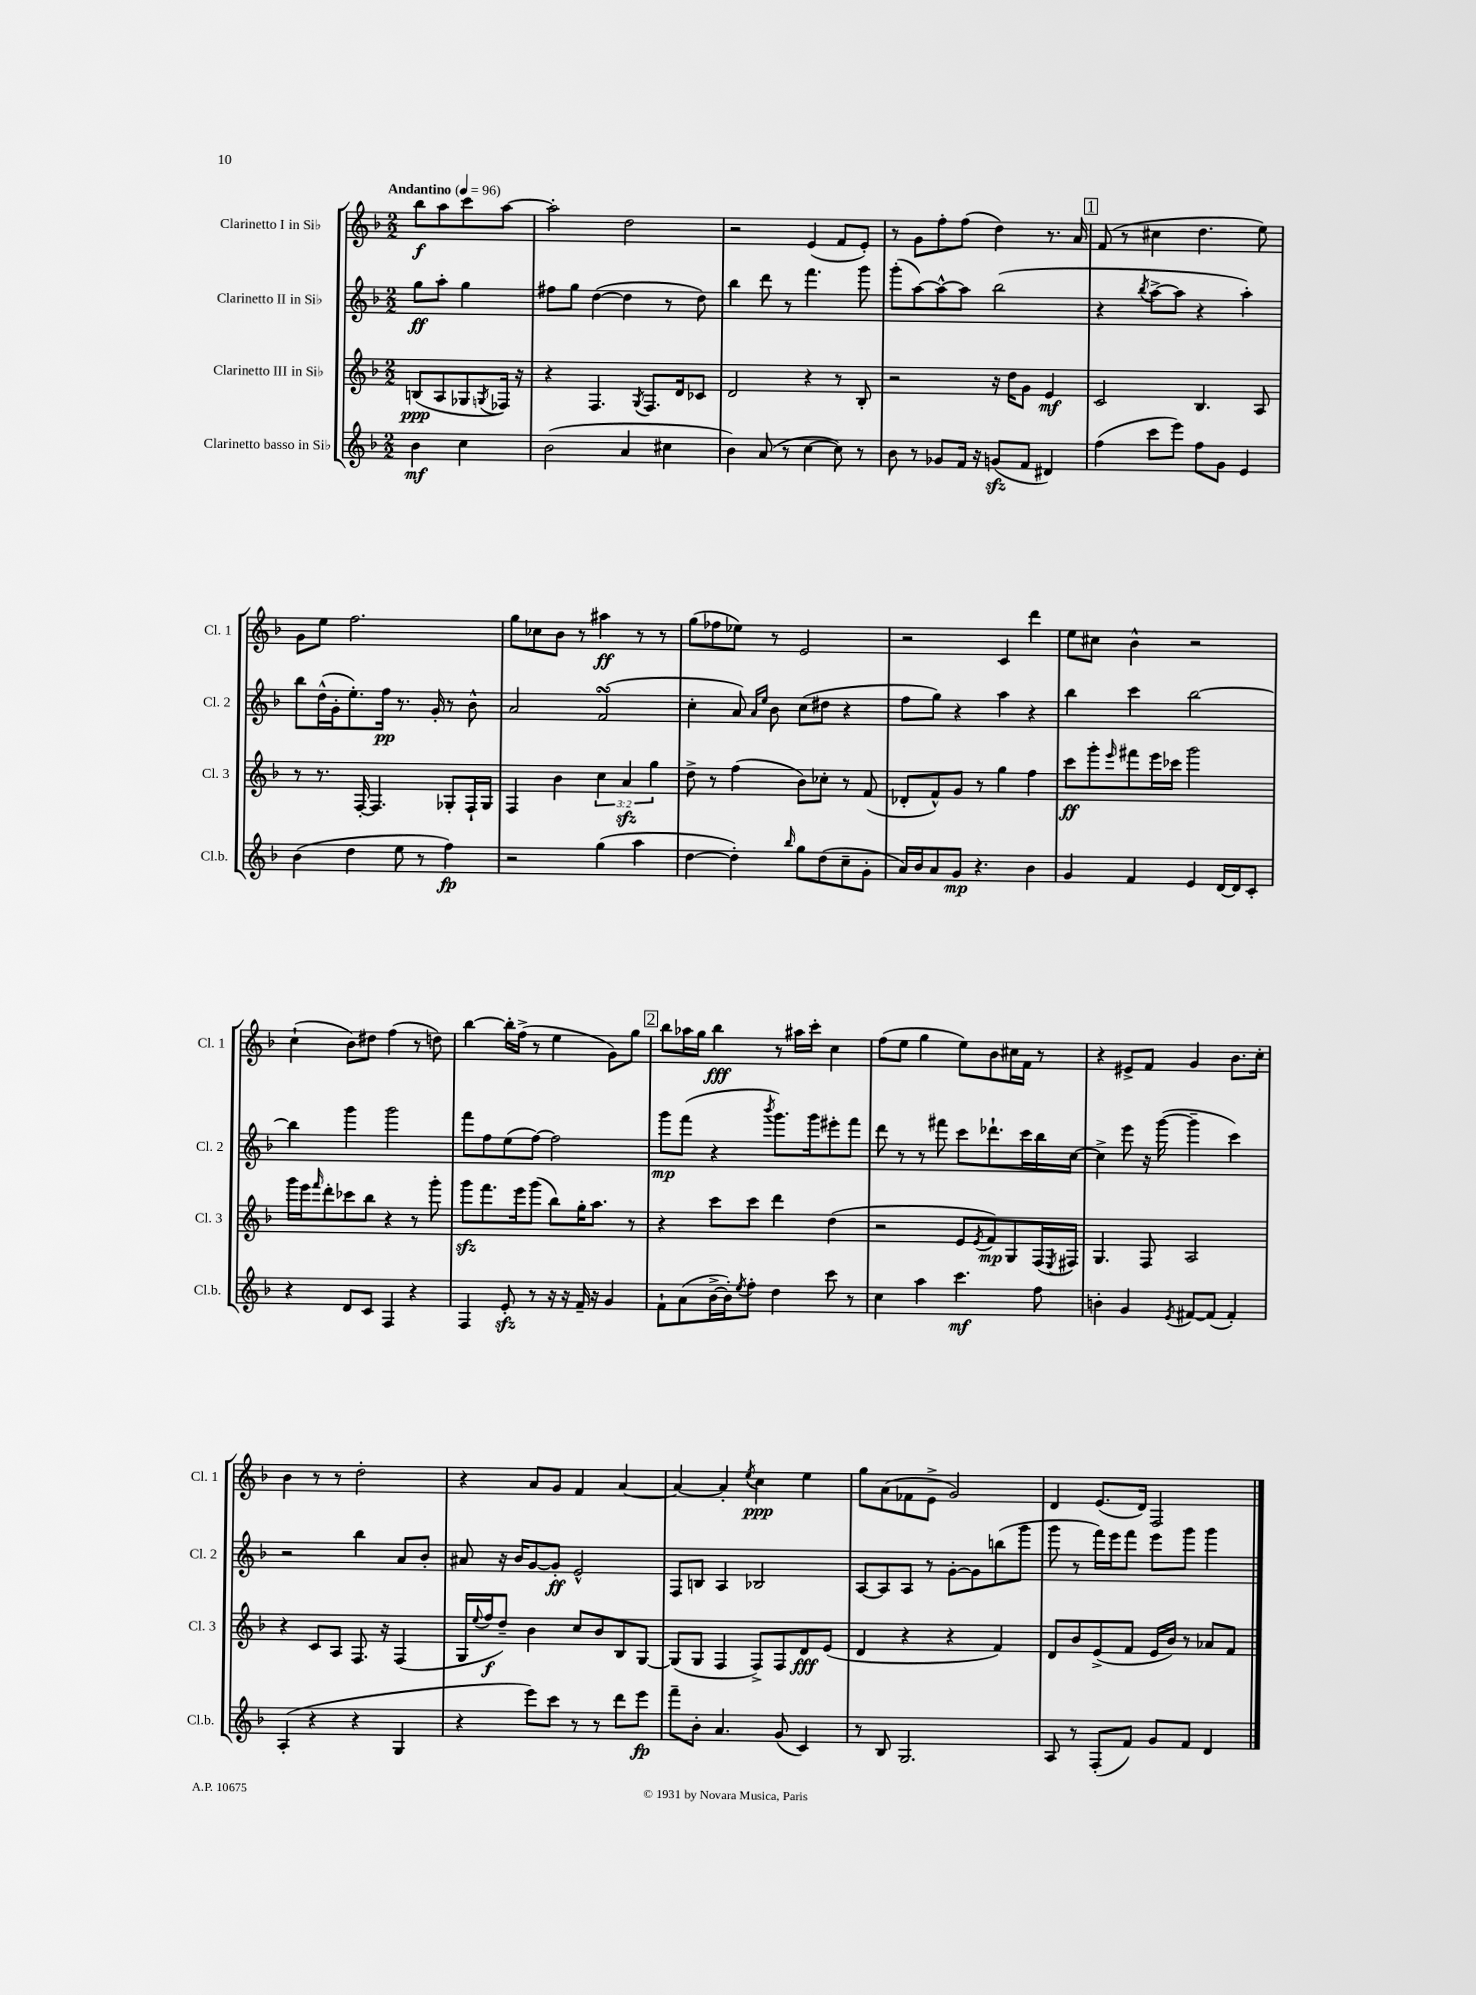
<<
\new StaffGroup <<
\new Staff = "s0" \with { instrumentName = "Clarinetto I in Sib" shortInstrumentName = "Cl. 1" } {
    \clef treble \key f \major \numericTimeSignature \time 2/2 \partial 2 \tempo "Andantino" 4 = 96
    bes''8\f a''8 c'''8 a''8~ |
    a''2-. d''2 |
    r2 e'4( f'8 e'8-.) |
    r8 g'8 f''8-. f''8( d''4) r8. a'16 |
    \mark \markup { \box "1" } f'8( r8 cis''4 d''4. e''8) |
    g'8 e''8 f''2. |
    g''8 ces''8 bes'8 r8 ais''4\ff r8 r8 |
    g''8( fes''8 ees''8) r8 e'2 |
    r2 c'4 d'''4 |
    e''8 cis''8 bes'4-^ r2 |
    c''4-!( bes'8) dis''8 f''4( r8 d''8) |
    bes''4~ bes''16-. f''16->( r8 e''4 g'8) g''8 |
    \mark \markup { \box "2" } bes''8 aes''16 g''16 bes''4\fff r8 ais''16 c'''16-. c''4 |
    f''8( e''8 g''4 e''8) bes'8 cis''16 f'16 r8 |
    r4 eis'8-> f'8 g'4 bes'8. c''16-. |
    bes'4 r8 r8 d''2-. |
    r4 a'8 g'8 f'4 a'4~ |
    a'4~ a'4-. \acciaccatura { e''8 } c''4\ppp e''4 |
    g''8 a'8( fes'8 e'8-> g'2) |
    d'4 e'8.( d'16) f2 \bar "|." |
}
\new Staff = "s1" \with { instrumentName = "Clarinetto II in Sib" shortInstrumentName = "Cl. 2" } {
    \clef treble \key f \major \numericTimeSignature \time 2/2 \partial 2
    g''8\ff a''8-. g''4 |
    fis''8 g''8 d''4~( d''4 r8 d''8) |
    bes''4 d'''8 r8 f'''4. g'''8 |
    g'''8-.( a''8~) a''8~-^ a''8 bes''2( |
    \mark \markup { \box "1" } r4 \acciaccatura { bes''8 } a''8~-> a''8 r4 a''4-.) |
    bes''8 d''16-^( g'16-. e''8.-.) f''16\pp r8. g'16-. r8 bes'8-^ |
    a'2 f'2\turn( |
    c''4-. a'8) \grace { a'16 e''16 } bes'8 c''8( dis''8 r4 |
    f''8 g''8) r4 a''4 r4 |
    bes''4 c'''4 bes''2~ |
    bes''4 g'''4 g'''2 |
    f'''8 f''8 e''8( f''8~) f''2 |
    \mark \markup { \box "2" } g'''8\mp f'''8( r4 \acciaccatura { bes'''8 } g'''8.) g'''16 eis'''8-. f'''8 |
    d'''8 r8 r8 fis'''8 c'''8 des'''8.-! c'''16 bes''16 c''16~ |
    c''4-> e'''8 r16 g'''16~( g'''4-- c'''4) |
    r2 bes''4 a'8 bes'8-. |
    ais'8 r16 bes'16 g'8~ g'8-.\ff e'2-^ |
    f8 b8 a4 bes2 |
    a8~ a8 a8 r8 g'8~-. g'8 b''8( g'''8 |
    g'''8 r8 f'''16) e'''16 f'''8 e'''8 g'''8 g'''4 \bar "|." |
}
\new Staff = "s2" \with { instrumentName = "Clarinetto III in Sib" shortInstrumentName = "Cl. 3" } {
    \clef treble \key f \major \numericTimeSignature \time 2/2 \override Staff.TupletNumber.text = #tuplet-number::calc-fraction-text \partial 2
    b8\ppp( a8 ges8 \acciaccatura { g8 } fes16) r16 |
    r4 f4. \acciaccatura { g8 } f8. d'16 ces'8 |
    d'2 r4 r8 bes8-. |
    r2 r16 d''16 g'8 e'4\mf |
    \mark \markup { \box "1" } c'2 bes4. a8 |
    r8 r8. f16~-. f4. ges8-. f16-! ges16 |
    f4 bes'4 \tuplet 3/2 { c''4 a'4\sfz g''4 } |
    d''8-> r8 f''4( bes'8) ces''8-. r8 f'8( |
    des'8-. f'8-^) g'8 r8 g''4 f''4 |
    c'''8\ff g'''8-. \grace { e'''16 } fis'''8 e'''16 ces'''16 g'''2 |
    g'''16 e'''16 \grace { f'''16 } d'''8-. ces'''8 bes''8 r4 r8 g'''8-. |
    g'''8\sfz f'''8. e'''16 g'''8( bes''8) g''16-. a''8. r8 |
    \mark \markup { \box "2" } r4 c'''8 c'''8 d'''4 d''4( |
    r2 e'8 \acciaccatura { e'8 } f'8\mp) g8 f16( \acciaccatura { e8 } fis16) |
    g4. f8 a2 |
    r4 c'8 a8 f8. r16 f4( |
    g16 \appoggiatura { e''8 } f''16\f d''8--) bes'4 c''8 bes'8 bes8 g8~ |
    g8( g8 f4 f8->) f8 d'8\fff e'8( |
    d'4 r4 r4 f'4) |
    d'8 bes'8 e'8->( f'8 e'16 bes'16) r8 aes'8 f'8 \bar "|." |
}
\new Staff = "s3" \with { instrumentName = "Clarinetto basso in Sib" shortInstrumentName = "Cl.b." } {
    \clef treble \key f \major \numericTimeSignature \time 2/2 \partial 2
    bes'4\mf c''4 |
    bes'2( a'4 cis''4 |
    bes'4) a'8( r8 c''4~ c''8) r8 |
    bes'8 r8 ges'8 f'16 r16 g'8\sfz( f'8 dis'4) |
    \mark \markup { \box "1" } f''4( c'''8 e'''8) f''8 g'8 e'4 |
    bes'4( d''4 e''8 r8 f''4\fp) |
    r2 g''4( a''4 |
    d''4~ d''4-.) \grace { bes''16 } g''8 d''8( c''8-- g'8-. |
    a'16) bes'16 a'8 g'8\mp r4. bes'4 |
    g'4 f'4 e'4 d'16~ d'16 c'8-. |
    r4 d'8 c'8 f4 r4 |
    f4 e'8-.\sfz r8 r16 r16 f'16-- r16 g'4 |
    \mark \markup { \box "2" } f'8-! a'8( bes'16~-> bes'16-.) \acciaccatura { e''8 } f''8-. d''4 c'''8 r8 |
    c''4 a''4 c'''4.\mf f''8 |
    b'4-. g'4 \acciaccatura { e'8 } fis'8~ fis'8( fis'4-.) |
    a4-.( r4 r4 g4 |
    r4 e'''8) c'''8 r8 r8 d'''8 e'''8\fp |
    f'''8-- bes'8-. a'4. g'8( c'4) |
    r8 bes8 g2. |
    a8 r8 f8-.( f'8) g'8 f'8 d'4 \bar "|." |
}
>>
>>
\layout { \context { \Score \remove "Bar_number_engraver" } }
